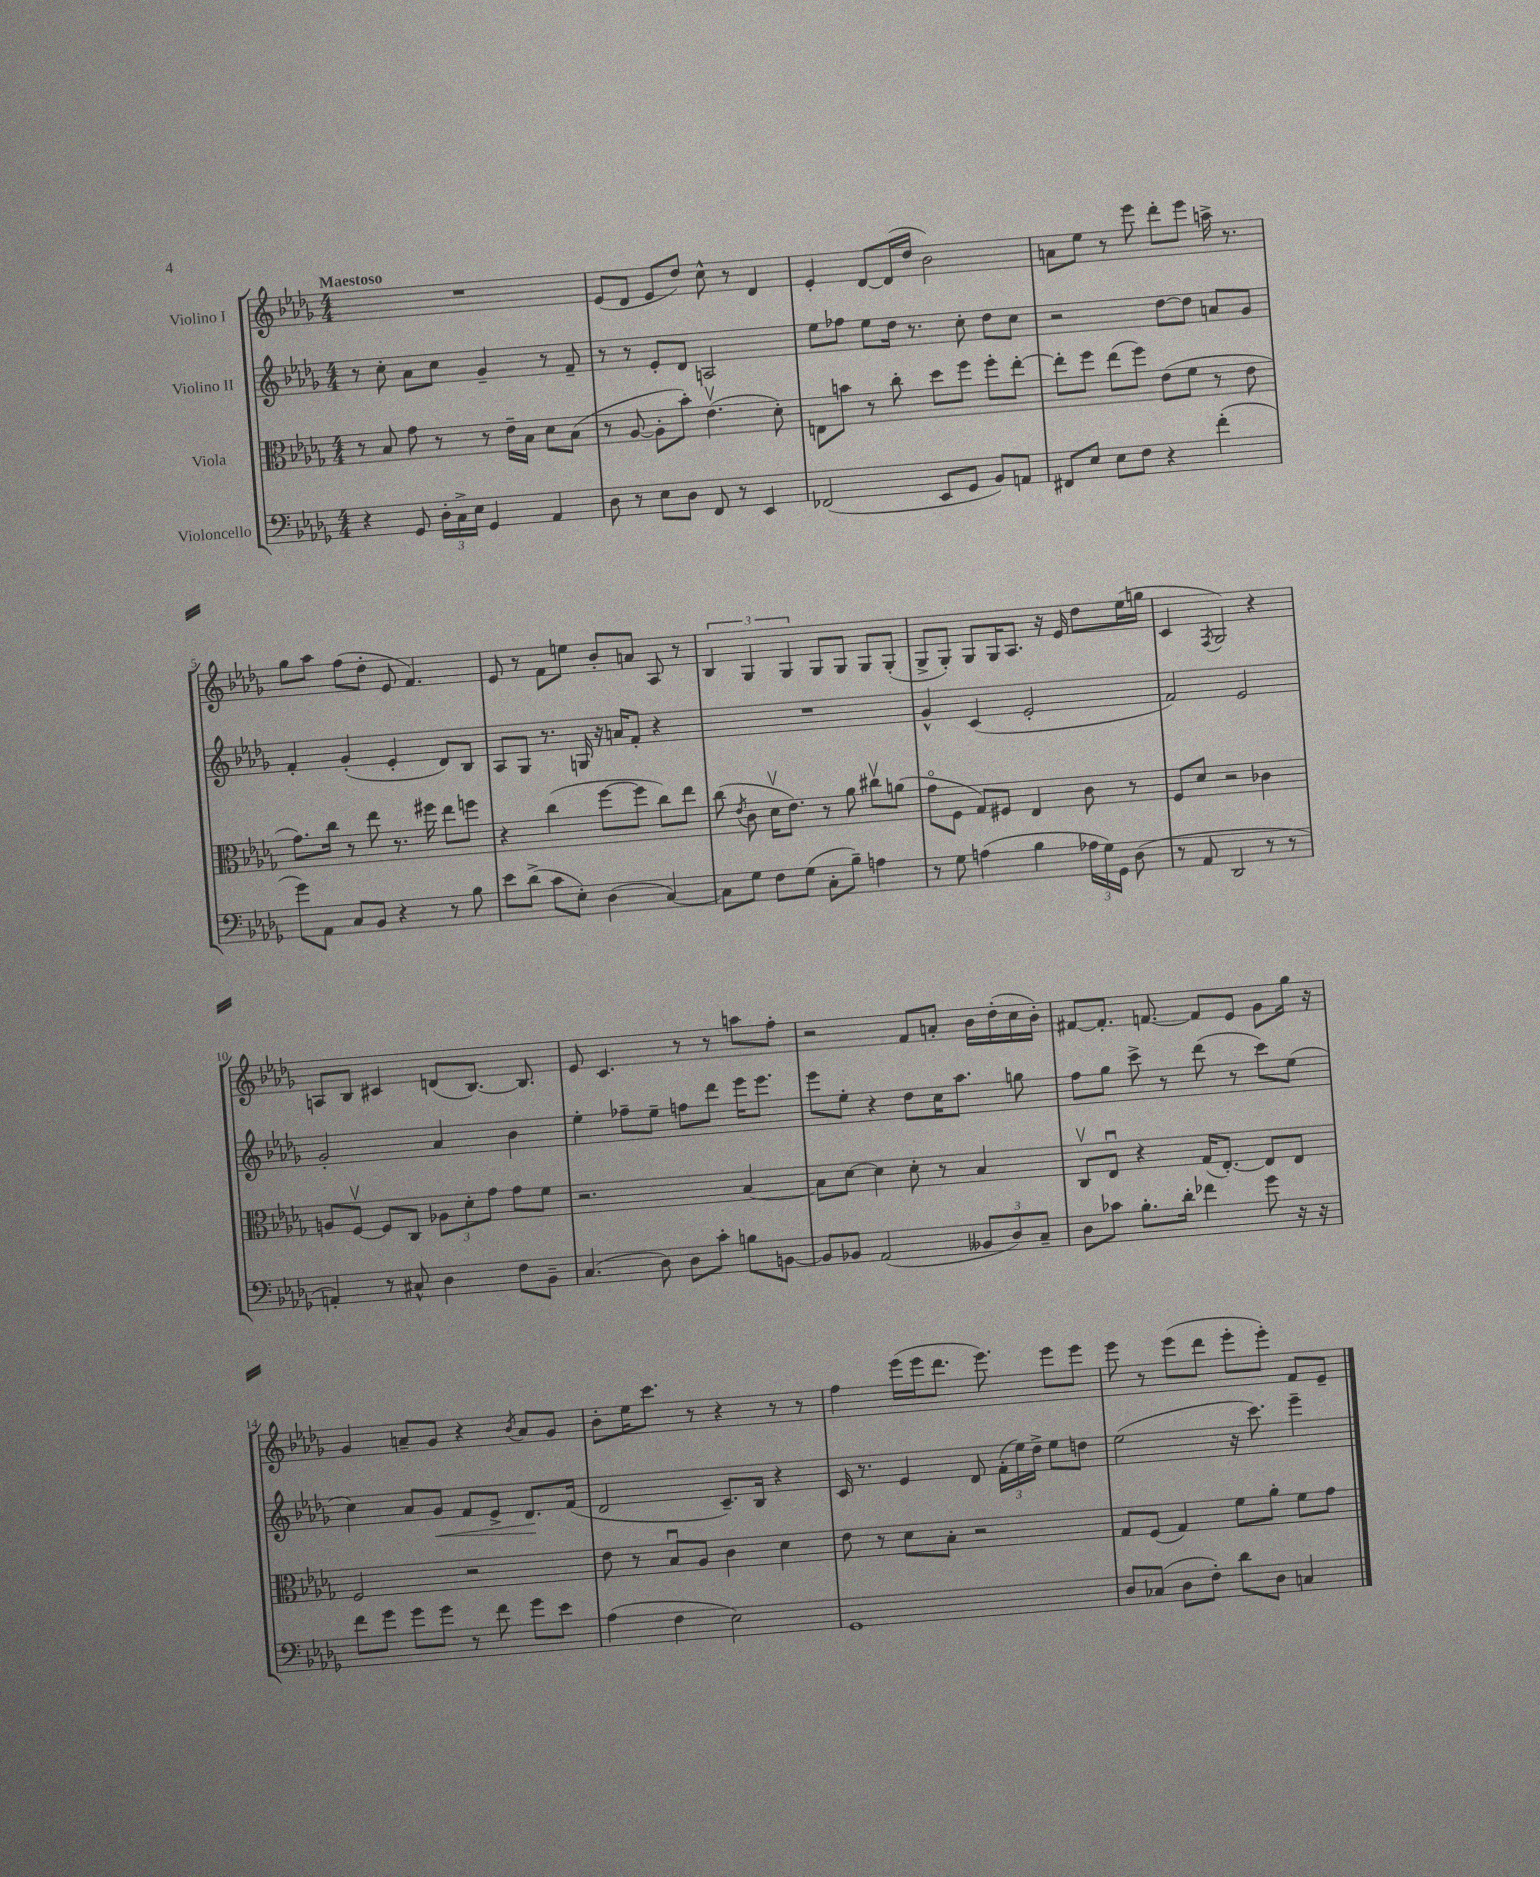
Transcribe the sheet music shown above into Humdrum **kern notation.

**kern	**kern	**kern	**kern
*staff4	*staff3	*staff2	*staff1
*clefF4	*clefC3	*clefG2	*clefG2
*k[b-e-a-d-g-]	*k[b-e-a-d-g-]	*k[b-e-a-d-g-]	*k[b-e-a-d-g-]
*M4/4	*M4/4	*M4/4	*M4/4
4r	8r	8r	1r
.	8B-	8cc'	.
8GG-	8g-	8a-	.
24D-'	8r	8cc	.
24C^	.	.	.
24E-	.	.	.
4GG-	8r	4g-~	.
.	16e-~	.	.
.	16B-	.	.
4AA-	8d-	8r	.
.	(8B-	8f~	.
=	=	=	=
8D-	8r	8r	(8e-
8r	[8A-	8r	8d-
8E-	8A-']	8e-'	8e-
8D-	8b-')	8d-	8dd-)
8FF	(4.e-v	2A	8cc^^
8r	.	.	8r
4EE-	.	.	4d-
.	8d-')	.	.
=	=	=	=
(2FF-	8E	8ee-	4e-'
.	8b	8ff-	.
.	8r	8ee-	[8d-
.	8cc'	16dd-	(16d-]
.	.	8.r	16dd-
8EE-	8dd-	.	2b-)
8GG-	8ff	8cc'	.
8BB-)	8ff'	8dd-	.
8AA	[8ee-'	8cc	.
=	=	=	=
8FF#	8ee-']	2r	8a
8E-	8ff	.	8ee-
8E-	(8ee-	.	8r
8F	8ff)	.	8eee-
4r	(8e-	[8dd-	8ddd-'
.	8f	8dd-]	8eee-
(4f'	8r	8a	16aa^
.	.	.	8.r
.	8e-	8g-	.
=	=	=	=
8g-)	8.g-)	4f'	8gg-
8AA-	.	.	8aa-
.	16cc	.	.
8C	8r	(4g-'	(8ff
8BB-	8ee-	.	8dd-'
4r	8.r	4e-'	8e-
.	.	.	4.f)
.	16ff#	.	.
8r	8ee-	8d-)	.
8B-	8ff	8B-	.
=	=	=	=
8e-	4r	8A-	8e-
(8d-^	.	8G-	8r
8c	(4cc	8.r	8f
8E-')	.	.	8ee
.	.	16G	.
(4D-	[8ff	16r	8b-'
.	.	16a	.
.	8ff]	8f'	8a
[4C)	8cc)	4r	8A-
.	8ee-	.	8r
=	=	=	=
8C]	(8cc	1r	6B-
.	8qe-	.	.
8G-	8c	.	.
.	.	.	6G-
8F	16d-v	.	.
.	8.e-)	.	.
.	.	.	6G-
(8G-	.	.	.
8C'	8r	.	8G-
8B-~)	8a-	.	8G-
4A	8cc#v	.	8G-
.	(8a	.	(8G-'
=	=	=	=
8r	8g-o	4g-^^	8G-^
8G-	8F	.	8G-')
(4A	8G-)	(4c	8G-
.	8F#	.	16G-
.	.	.	8.A-
4B-	4E-	2e-'	.
.	.	.	16r
.	.	.	16e-
24A-	8c	.	8dd-
24G-)	.	.	.
24GG-	.	.	.
(8D-	8r	.	(16ee-
.	.	.	16gg
=	=	=	=
8r	8F	2f)	4c
8AA-	8d-	.	.
.	.	.	8qF
2DD-	2r	.	2G-)
.	.	2e-	.
8r	4c-	.	4r
8r	.	.	.
=	=	=	=
4AA')	8A	2g-'	8A
.	[8Fv	.	8B-
8r	8F]	.	4c#
8C#^^	8C	.	.
4D-	12A-	4a-	(8d
.	12d-'	.	.
.	.	.	[8.B-)
.	12g-	.	.
8F	8g-	4b-	.
.	.	.	8.B-]
8BB-~	8f	.	.
=	=	=	=
(4.C	2.r	4ee-'	8e-
.	.	.	4.c
.	.	8ff-~	.
8D-)	.	8ee-~	.
8D-	.	8ff	8r
8c'	.	8ddd-	8r
8B	[4B-	16eee-	8aa
.	.	8.eee-	.
[8BB	.	.	8ff'
=	=	=	=
8BB]	8B-]	8eee-	2r
8BB-	[8d-	8ee-'	.
(2AA-	4d-]	4r	.
.	8d-'	8dd-	8f
.	8r	16cc	8a'
.	.	8.aa-	.
12BB--	4B-	.	16b-
.	.	.	(16dd-'
12D-)	.	.	.
.	.	8gg	16cc
12C~	.	.	.
.	.	.	16b-')
=	=	=	=
8D-	8Cv	8ff	[8f#
8c-	8E-u	8gg-	8.f#']
8.B-'	4r	8ccc^	.
.	.	.	[8.f
.	.	8r	.
16d-'	.	.	.
4f-	(16G-	(8ddd-	8f]
.	[8.E-')	.	.
.	.	8r	8e-
8g-	8E-]	8ccc)	8g-
16r	8E-	(8ee-	16gg-
16r	.	.	16r
=	=	=	=
8f	2F	4cc)	4g-
8g-	.	.	.
8g-	.	8a-	8a~
8g-	.	8g-	8g-
8r	2r	8f	4r
8f	.	8e-^	.
.	.	.	8qb-
8g-	.	8.d-	8a
8e-	.	.	8g-
.	.	(16f	.
=	=	=	=
(4A-	8e-	2d-	8b-'
.	8r	.	16ee-
.	.	.	8.ccc
4F	8B-u	.	.
.	8A-	.	8r
2E-)	4c	8.c~)	4r
.	.	16B-	.
.	4d-	4r	8r
.	.	.	8r
=	=	=	=
1GG-	8e-	16c	4ff
.	.	8.r	.
.	8r	.	.
.	8d-	4e-	(16eee-
.	.	.	16eee-
.	8B-'	.	8.ddd-
.	2r	8d-	.
.	.	.	8.eee-)
.	.	(24f'	.
.	.	24ee-)	.
.	.	24dd-^	.
.	.	8ee-	8eee-
.	.	8dd	8eee-
=	=	=	=
8D-	8G-	(2ee-	8eee-
(8C-	(8F	.	8r
8D-	4G-)	.	(8eee-
8F')	.	.	8ddd-
8d-	8f	16r	8eee-'
.	.	8.ccc)	.
8D-	8a-'	.	8eee-')
4C	8f	4eee-~	8f
.	8g-	.	8e-~
==	==	==	==
*-	*-	*-	*-
